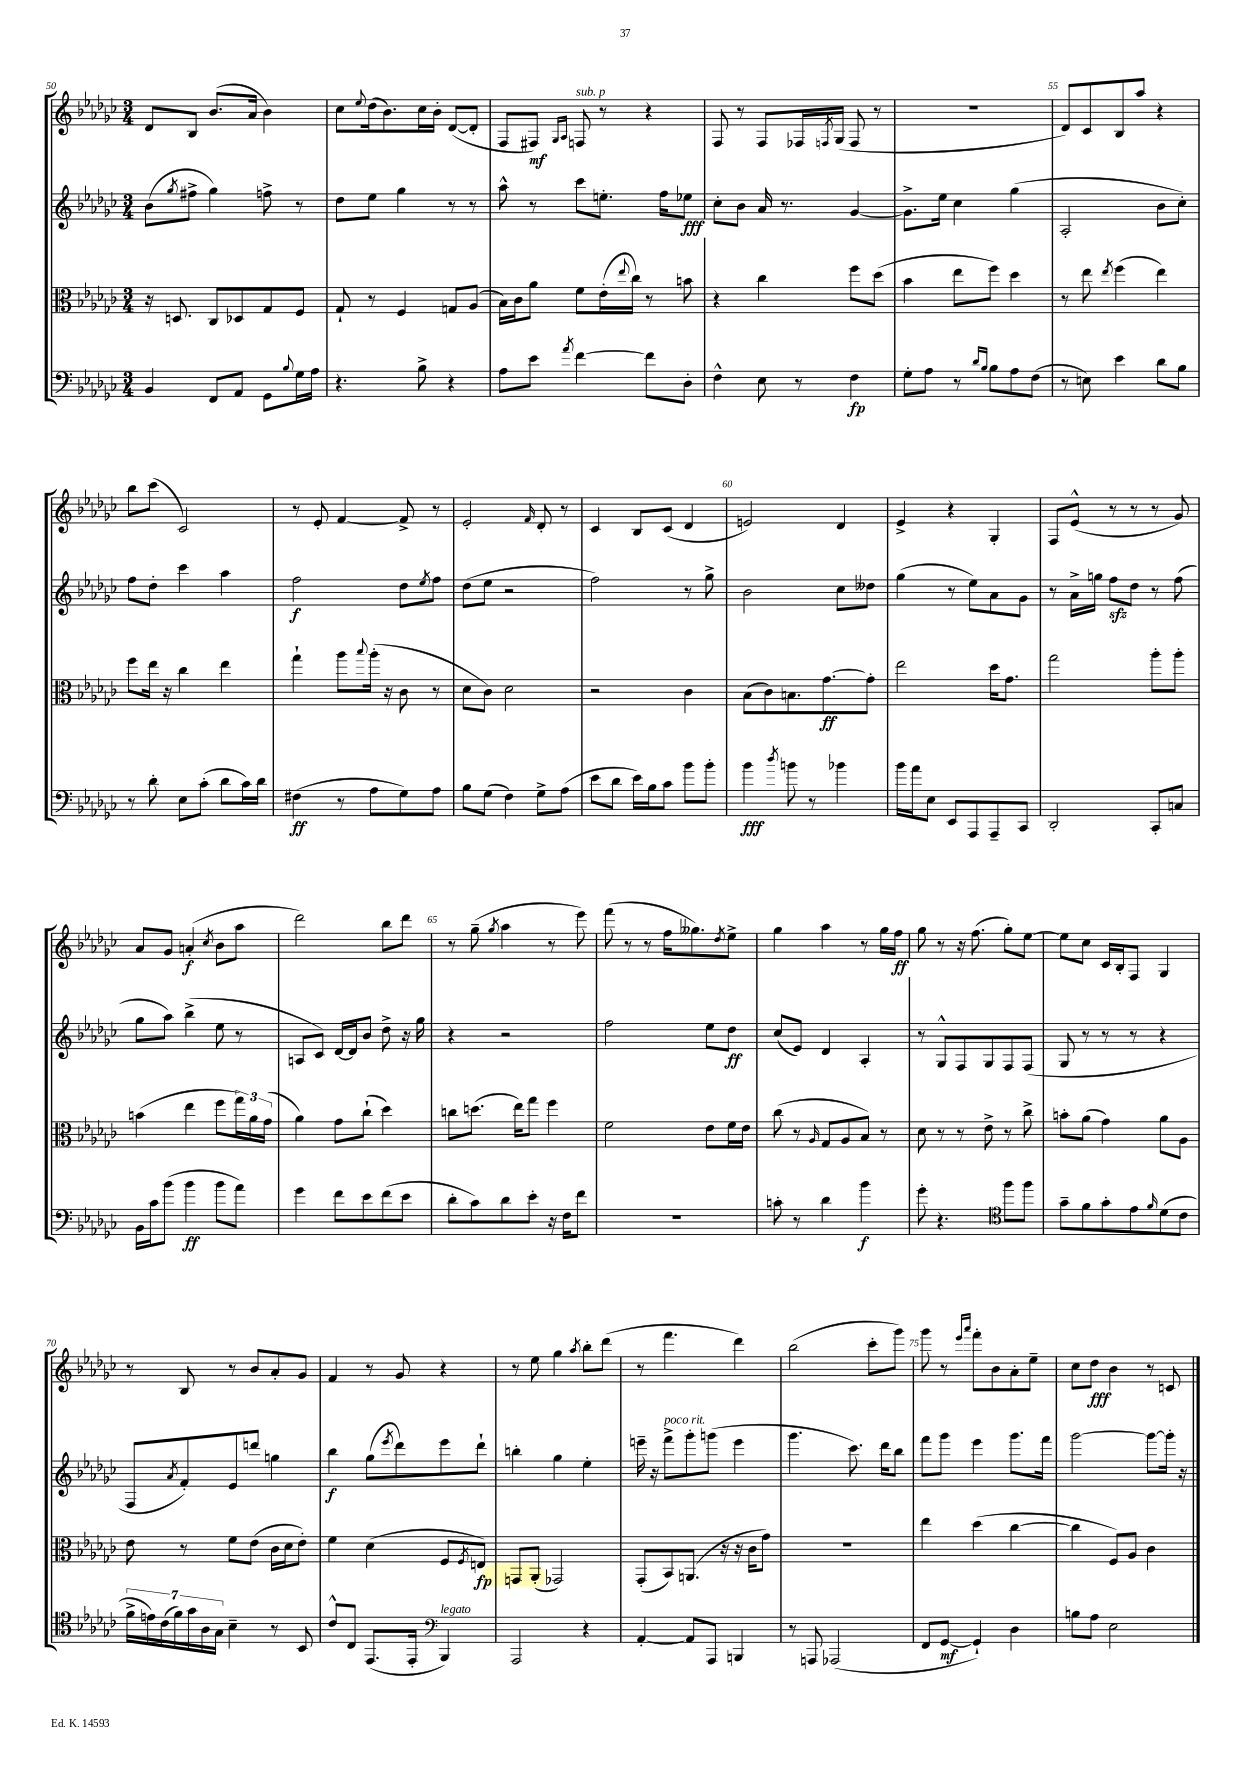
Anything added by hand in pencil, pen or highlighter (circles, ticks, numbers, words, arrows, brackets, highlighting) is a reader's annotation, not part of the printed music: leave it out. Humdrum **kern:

**kern	**kern	**kern	**kern
*staff4	*staff3	*staff2	*staff1
*clefF4	*clefC3	*clefG2	*clefG2
*k[b-e-a-d-g-c-]	*k[b-e-a-d-g-c-]	*k[b-e-a-d-g-c-]	*k[b-e-a-d-g-c-]
*M3/4	*M3/4	*M3/4	*M3/4
4BB-/	16r	(8b-\L	8d-/L
.	8.D/	.	.
.	.	8qgg-/	.
.	.	8ff#^\J	8B-/J
8FF/L	8C-/L	4gg-\)	(8.b-/L
8AA-/J	8D-/	.	.
.	.	.	16a-/Jk
8GG-\L	8G-/	8ff^\	4b-\)
8qqB-/	.	.	.
16G-\L	8F/J	8r	.
16A-\JJ	.	.	.
=	=	=	=
4.r	8G-`/	8dd-\L	8cc-\L
.	.	.	8qqee-/
.	8r	8ee-\J	(16dd-\k
.	.	.	8.b-\)
.	4F/	4gg-\	.
8B-^\	.	.	16cc-\L
.	.	.	16b-'\JJ
4r	8G/L	8r	([8d-/L
.	(8A-/J	8r	8d-'/]J
=	=	=	=
8A-\L	16B-\LL)	8aa-^^\	8F/L
.	16c-\J	.	.
8e-\J	8a-\J	8r	8F#/J)
.	.	.	16qqG-/LL
8qa-/	.	.	16qqA-/JJ
[4f\	8f\L	8ccc-\L	8F/
.	(16e-'\L	8.ee'\J	8r
.	8qqee-/	.	.
.	16cc-\JJ)	.	.
8f\]L	8r	.	4r
.	.	16ff\LK	.
8D-'\J	8b\	8ee-\J	.
=	=	=	=
4F^^\	4r	8cc-'\L	8F/
.	.	8b-\J	8r
8E-\	4cc-\	16a-/	8F/L
.	.	8.r	.
8r	.	.	16F-/L
.	.	.	8qF/
.	.	.	(16G-/JJ
4F\	8ff\L	[4g-/	8F/
.	(8dd-\J	.	8r
=	=	=	=
8G-'\L	4b-\	8.g-^\]L	2.r
8A-\J	.	.	.
.	.	16ee-\Jk	.
8r	8ee-\L	4cc-\	.
16qqd-/LL	.	.	.
16qqB-/JJ	.	.	.
8B-\L	8ff\J)	.	.
8A-\	4dd-\	(4gg-\	.
(8F\J	.	.	.
=	=	=	=
8r	8r	2A-'/	8d-/L)
8E\)	8ee-\	.	8c-/
.	8qee-/	.	.
4e-\	(4ff\	.	8B-/
.	.	.	8aa-/J
8d-\L	4ee-\)	8b-\L	4r
8B-\J	.	8cc-'\J)	.
=	=	=	=
8r	8ff\L	8ff\L	8bb-\L
8d-'\	16ee-\Jk	8dd-'\J	(8ccc-\J
.	16r	.	.
8E-\L	4cc-\	4ccc-\	2c-/)
(8c-'\J	.	.	.
8d-\L	4ee-\	4aa-\	.
16c-\L)	.	.	.
16d-\JJ	.	.	.
=	=	=	=
(4F#\	4gg-`\	2ff\	8r
.	.	.	8e-'/
8r	8aa-\L	.	[4f/
.	8qqbb-/	.	.
8A-\L	(16aa-'\Jk	.	.
.	16r	.	.
8G-\)	8c-\	8dd-\L	8f^/]
.	.	8qee-/	.
8A-\J	8r	8ff\J	8r
=	=	=	=
8B-\L	8d-\L	(8dd-\L	2e-'/
(8G-\J	8c-\J)	8ee-\J	.
4F\)	2d-\	2r	.
.	.	.	16qqf/
8G-^\L	.	.	8d-'/
(8A-\J	.	.	8r
=	=	=	=
8e-\L	2r	2ff\)	4c-/
8d-\J	.	.	.
16e-\LL)	.	.	8B-/L
16B-\J	.	.	.
8c-\J	.	.	(8c-/J
8b-\L	4c-\	8r	4d-/
8b-'\J	.	8gg-^\	.
=	=	=	=
4b-\	(8B-\L	2b-\	2e/)
.	8c-\)	.	.
8qdd-/	.	.	.
8b\	8.B\	.	.
8r	.	.	.
.	[8.g-\	.	.
4b-\	.	8cc-\L	4d-/
.	8g-'\]J	8dd--\J	.
=	=	=	=
16b-\LL	2ee-\	(4gg-\	4e-^/
16a-\J	.	.	.
8E-\J	.	.	.
8EE-/L	.	8r	4r
8AAA-/	.	8ee-\L)	.
8AAA-~/	16dd-\LK	8a-\	4G-'/
.	8.g-\J	.	.
8CC-/J	.	8g-\J	.
=	=	=	=
2DD-'/	2gg-\	8r	8F/L
.	.	16a-^\LL	(8e-^^/J
.	.	16gg\JJ	.
.	.	8ff\L	8r
.	.	8dd-\J	8r
8CC-'/L	8aa-'\L	8r	8r
8C/J	8aa-'\J	(8ff\	8g-/)
=	=	=	=
16BB-\LL	(4b\	8gg-\L	8a-/L
16c-\J	.	.	.
(8b-\J	.	8aa-\J)	8g-/J
4b-\	4ee-\	(4bb-^\	(4a'/
.	.	.	8qcc-/
8b-\L	8ff\L	8ee-\	8b-\L
8a-\J)	24gg-\L)	8r	8aa-\J
.	24a-\	.	.
.	(24g-\JJ	.	.
=	=	=	=
4g-\	4a-\)	8A/L	2ddd-\)
.	.	8c-/J)	.
8f\L	8g-\L	[16d-/LL	.
.	.	16d-/]J	.
8e-\	(8cc-`\J	8b-/J	.
(8f\	4dd-\)	8dd-^\	8bb-\L
8e-\J	.	16r	8ddd-\J
.	.	16gg-\	.
=	=	=	=
8d-'\L	8cc\L	4r	8r
8c-\)	(8.dd\J	.	(8gg-~\
.	.	.	8qgg-/
8d-\	.	2r	4aa-\
.	16ee-\LK)	.	.
8e-'\J	8gg-\J	.	.
16r	4ff\	.	8r
16F\LK	.	.	.
8f\J	.	.	8eee-\)
=	=	=	=
2.r	2f\	2ff\	(8fff\
.	.	.	8r
.	.	.	8r
.	.	.	16ff\LK
.	.	.	8.gg--\)
.	8e-\L	8ee-\L	.
.	.	.	8qdd-/
.	16f\L	8dd-\J	8ee-^\J
.	16e-\JJ	.	.
=	=	=	=
8c'\	(8cc-\	(8cc-/L	4gg-\
8r	8r	8e-/J)	.
.	16qqA-/	.	.
4d-\	8G-/L	4d-/	4aa-\
.	8A-/	.	.
4b-\	8B-/J)	4A-'/	8r
.	8r	.	16gg-\LL
.	.	.	16ff\JJ
=	=	=	=
8g-'\	8d-\	8r	8gg-\
4.r	8r	8G-^^/L	8r
.	8r	8F/	16r
.	.	.	(8.ff\
.	8e-^\	8G-/	.
*clefC4	*	*	*
8ff\L	8r	8F/	8gg-'\L)
8ff\J	8cc-^\	(8F/J	[8ee-\J
=	=	=	=
8g-~\L	8b'\L	8G-/	8ee-\]L
8f\	(8a-\J	8r	8cc-\J
8g-'\	4g-\)	8r	16c-/LL
.	.	.	16B-'/J
8e-\	.	8r	8F/J
16qqf/	.	.	.
(8d-\	8a-\L	4r	4G-/
8c-\J	8A-\J	.	.
=	=	=	=
28f^\LL	8e-\	8F/L	8r
28e\)	.	.	.
(28c-\	.	.	.
28f\)	.	.	.
.	.	8qa-/	.
.	8r	8f'/)	8B-/
28g-\	.	.	.
28A-\	.	.	.
28G-\JJ	.	.	.
4B-~\	8f\L	8e-/	8r
.	(8e-\J	8ddd/J	8b-/L
8r	16c-\LL	4gg\	8a-'/
.	16d-\J	.	.
8BB-/	8e-'\J)	.	8g-/J
=	=	=	=
8c-^^/L	4f\	4bb-\	4f/
8C-/J	.	.	.
(8.EE-/L	(4d-\	(8gg-\L	8r
.	.	8qeee-/	.
.	.	8ddd-\)	8g-/
16EE-'/Jk	.	.	.
*clefF4	*	*	*
4BBB-/)	8F/L	8eee-\	4r
.	8qF/	.	.
.	8E/J)	8ddd-`\J	.
=	=	=	=
2AAA-/	8GG/L	4bb'\	8r
.	(8AA-'/J	.	8ee-\
.	2GG-/)	4gg-\	4gg-\
.	.	.	8qaa-/
4r	.	4ee-'\	8bb-'\L
.	.	.	(8ddd-\J
=	=	=	=
[4AA-'/	(8GG-'/L	16eee~\	8r
.	.	16r	.
.	8BB-/)	8fff^\L	4.fff\
8AA-/]L	(8.AA/J	8ggg-'\	.
8AAA-/J	.	(8ggg\J	.
.	16r	.	.
4BBB/	16r	4eee\	4ddd-\)
.	16c-\LK	.	.
.	8g-\J)	.	.
=	=	=	=
8r	2.r	4.ggg-\	(2bb-\
8AAA/	.	.	.
(2AAA-/	.	.	.
.	.	8.ccc-\)	.
.	.	.	8ccc-'\L
.	.	16ddd-\LK	.
.	.	8bb-\J	8ggg-\J)
=	=	=	=
8FF/L	4ee-\	8fff\L	8ggg-\
[8GG-/J	.	8ggg-\J	8r
.	.	.	16qqeee-/LL
.	.	.	16qqaaa-/JJ
4GG-`/])	(4dd-\	4eee-\	8fff'\L
.	.	.	8b-\
4D-\	[4cc-\	8.ggg-\L	8a-'\
.	.	.	8ee-~\J
.	.	16fff\Jk	.
=	=	=	=
8B\L	4cc-\]	[2ggg-\	8cc-\L
8A-\J	.	.	8dd-\J
2E-\	8F/L)	.	4b-\
.	8A-/J	.	.
.	4c-\	8ggg-\_L	8r
.	.	16ggg-'\]Jk	8c/
.	.	16r	.
==	==	==	==
*-	*-	*-	*-
